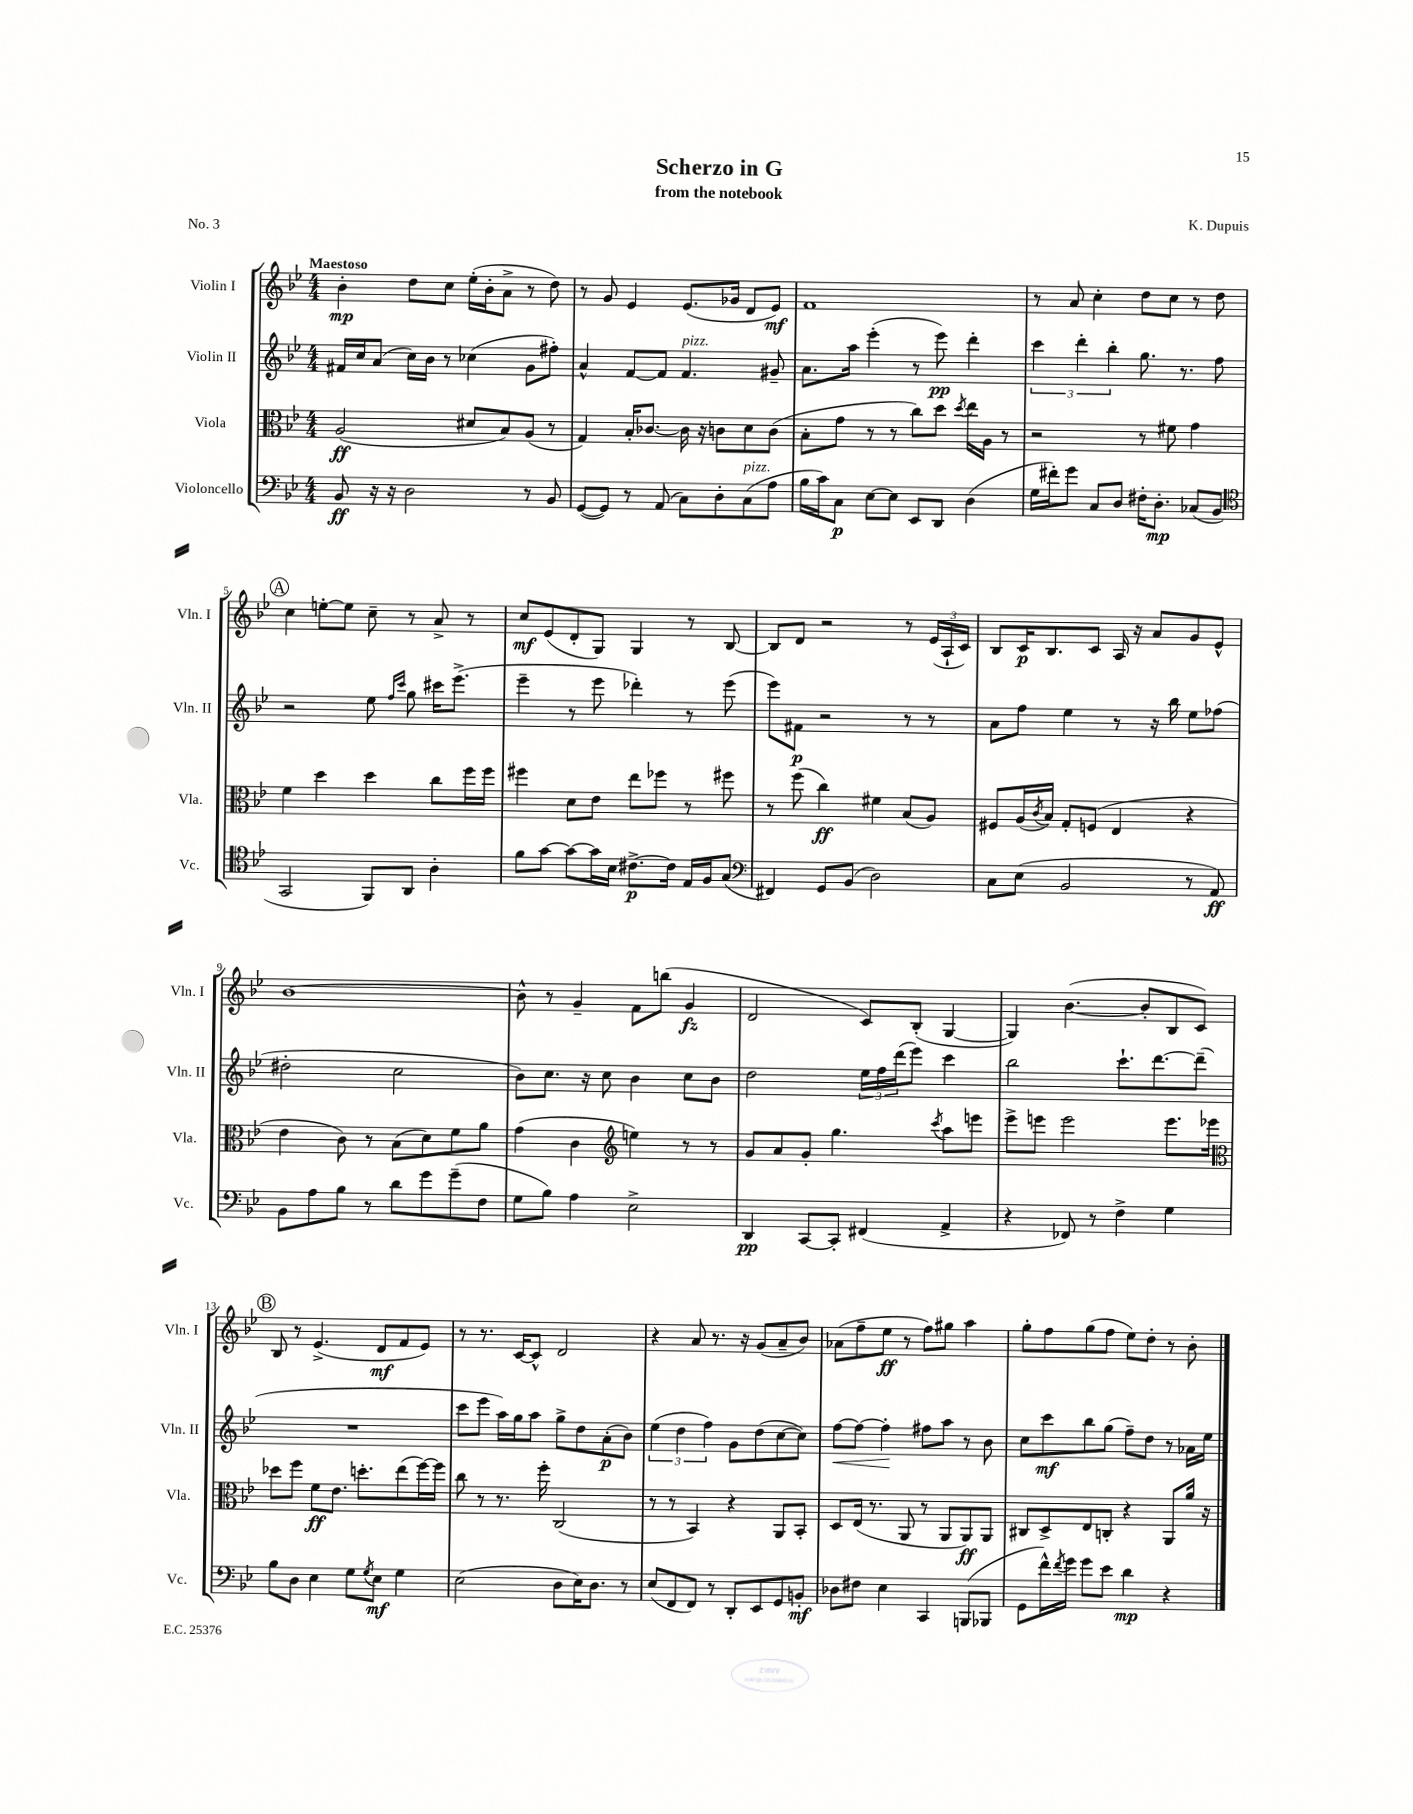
\header { title = "Scherzo in G" composer = "K. Dupuis" subtitle = "from the notebook" piece = "No. 3" }
<<
\new StaffGroup <<
\new Staff = "s0" \with { instrumentName = "Violin I" shortInstrumentName = "Vln. I" } {
    \clef treble \key bes \major \numericTimeSignature \time 4/4 \tempo "Maestoso"
    bes'4-.\mp d''8 c''8 ees''16-.( bes'16-. a'8-> r8 d''8) |
    r8 g'8 ees'4 ees'8.( ges'16 d'8 ees'8\mf) |
    f'1 |
    r8 a'8 c''4-. d''8 c''8 r8 d''8 |
    \mark \markup { \circle "A" } c''4 e''8~-. e''8 c''8-- r8 a'8-> r8 |
    c''8\mf ees'8( d'8-. g8) g4 r8 bes8~ |
    bes8 d'8 r2 r8 \tuplet 3/2 { ees'16( a16-! c'16) } |
    bes8 c'16\p bes8. c'8 a16 r16 a'8 g'8 ees'8-^ |
    bes'1~ |
    bes'8-^ r8 g'4-- f'8 b''8( g'4\fz |
    d'2 c'8) bes8-.( g4~ |
    g4) bes'4.~( bes'8-. bes8 c'8) |
    \mark \markup { \circle "B" } bes8 r8 ees'4.->( d'8\mf f'8 ees'8) |
    r8 r8. c'16~ c'8-^ d'2 |
    r4 a'8 r8. r16 g'8( a'8-- bes'8) |
    aes'8( f''8-- ees''8\ff r8 f''8) gis''8 a''4 |
    g''8-. f''8 g''8( f''8 ees''8) d''8-. r8 bes'8-. \bar "|." |
}
\new Staff = "s1" \with { instrumentName = "Violin II" shortInstrumentName = "Vln. II" } {
    \clef treble \key bes \major \numericTimeSignature \time 4/4
    fis'16 c''16 a'8( c''16) bes'16 r8 ces''4( g'8 fis''8-.) |
    a'4-^ f'8~ f'8 f'4.^\markup { \italic "pizz." } gis'8-- |
    a'8. a''16 ees'''4-.( r8 ees'''8\pp) d'''4-. |
    \tuplet 3/2 { c'''4 d'''4-. bes''4-. } g''8. r8. f''8 |
    \mark \markup { \circle "A" } r2 ees''8 \grace { f''16 c'''16 } g''8 cis'''16 ees'''8.->( |
    ees'''4-- r8 ees'''8 des'''4-.) r8 ees'''8( |
    ees'''8) fis'8\p r2 r8 r8 |
    a'8 f''8 ees''4 r8 r16 bes''16 ees''8 fes''8( |
    dis''2-. c''2 |
    bes'8) c''8. r16 c''8 bes'4 c''8 bes'8 |
    d''2 \tuplet 3/2 { ees''16 f''16 d'''16( } ees'''8) c'''4 |
    bes''2 c'''8.-! d'''8.~ d'''8--( |
    \mark \markup { \circle "B" } R1 |
    c'''8 ees'''8 a''16) g''16 a''8 g''8-> d''8 a'8-.\p( bes'8) |
    \tuplet 3/2 { ees''4( d''4 f''4) } g'8 d''8( c''8~ c''8) |
    f''8~\< f''8~ f''4-.\! fis''8 a''8 r8 bes'8 |
    c''8 c'''8\mf bes''8 g''8( f''8--) d''8 r8 aes'16 ees''16 \bar "|." |
}
\new Staff = "s2" \with { instrumentName = "Viola" shortInstrumentName = "Vla." } {
    \clef alto \key bes \major \numericTimeSignature \time 4/4
    a2\ff( dis'8 bes8) a8( r8 |
    g4) bes16-. ces'8.~ ces'16 r16 c'8 d'8 c'8( |
    bes8-. g'8 r8 r8 c''8) d''8 \acciaccatura { d''8 } ees''16 a16 r8 |
    r2 r8 fis'8 g'4 |
    \mark \markup { \circle "A" } f'4 d''4 d''4 c''8 f''16 f''16 |
    fis''4 d'8 ees'8 ees''8 fes''8 r8 fis''8 |
    r8 f''8( c''4\ff) fis'4 bes8( a8) |
    fis8 a16( \acciaccatura { c'8 } bes16) g8-. f8( ees4 r4 |
    ees'4 c'8) r8 bes8( d'8) f'8 a'8 |
    g'4( c'4 \clef treble e''4) r8 r8 |
    g'8 a'8 g'8-. g''4. \acciaccatura { c'''8 } a''8 e'''8 |
    ees'''8-> e'''8 e'''2 e'''8. ees'''16 |
    \mark \markup { \circle "B" } \clef alto des''8 f''8 f'8\ff ees'8. d''8.-. ees''8( f''16~) f''16 |
    c''8 r8 r8. f''16-. c2( |
    r8 r8 bes,4) r4 a,8 bes,8-. |
    d8 ees16( r8. a,8 r8 a,8 a,8\ff) a,8 |
    cis8 d8-> ees8 c8-. r4 a,8 a'16 r16 \bar "|." |
}
\new Staff = "s3" \with { instrumentName = "Violoncello" shortInstrumentName = "Vc." } {
    \clef bass \key bes \major \numericTimeSignature \time 4/4
    bes,8\ff r16 r16 d2 r8 bes,8 |
    g,8~( g,8) r8 a,8( c8) d8-. c8^\markup { \italic "pizz." }( a8 |
    bes16 c'16) c8\p ees8~ ees8 ees,8 d,8 d4( |
    g16 fis'16-.) g'8 c8 d8 fis16-. d8.-.\mp ces8( bes,8 |
    \mark \markup { \circle "A" } \clef tenor g,2 f,8) a,8 a4-. |
    f'8 g'8~ g'8~ g'16 bes16 cis'8.~->\p cis'16 ees16 f16 g8( |
    \clef bass fis,4) g,8 bes,8( d2) |
    c8 ees8( bes,2 r8 a,8\ff) |
    bes,8 a8 bes8 r8 d'8 g'8 g'8--( f8 |
    g8 bes8) a4 ees2-> |
    d,4\pp c,8~ c,8-. fis,4( a,4-> |
    r4 fes,8) r8 f4-> g4 |
    \mark \markup { \circle "B" } bes8 d8 ees4 g8 \acciaccatura { g8 } ees8\mf g4 |
    ees2( d8 ees16) d8. r8 |
    ees8( f,8 f,8) r8 d,8-. ees,8 g,8 b,8-.\mf |
    des8 fis8 ees4 c,4 b,,8( bes,,8 |
    g,8 f'16-^) \acciaccatura { f'8 } g'16 g'8 ees'8 d'4\mp r4 \bar "|." |
}
>>
>>
